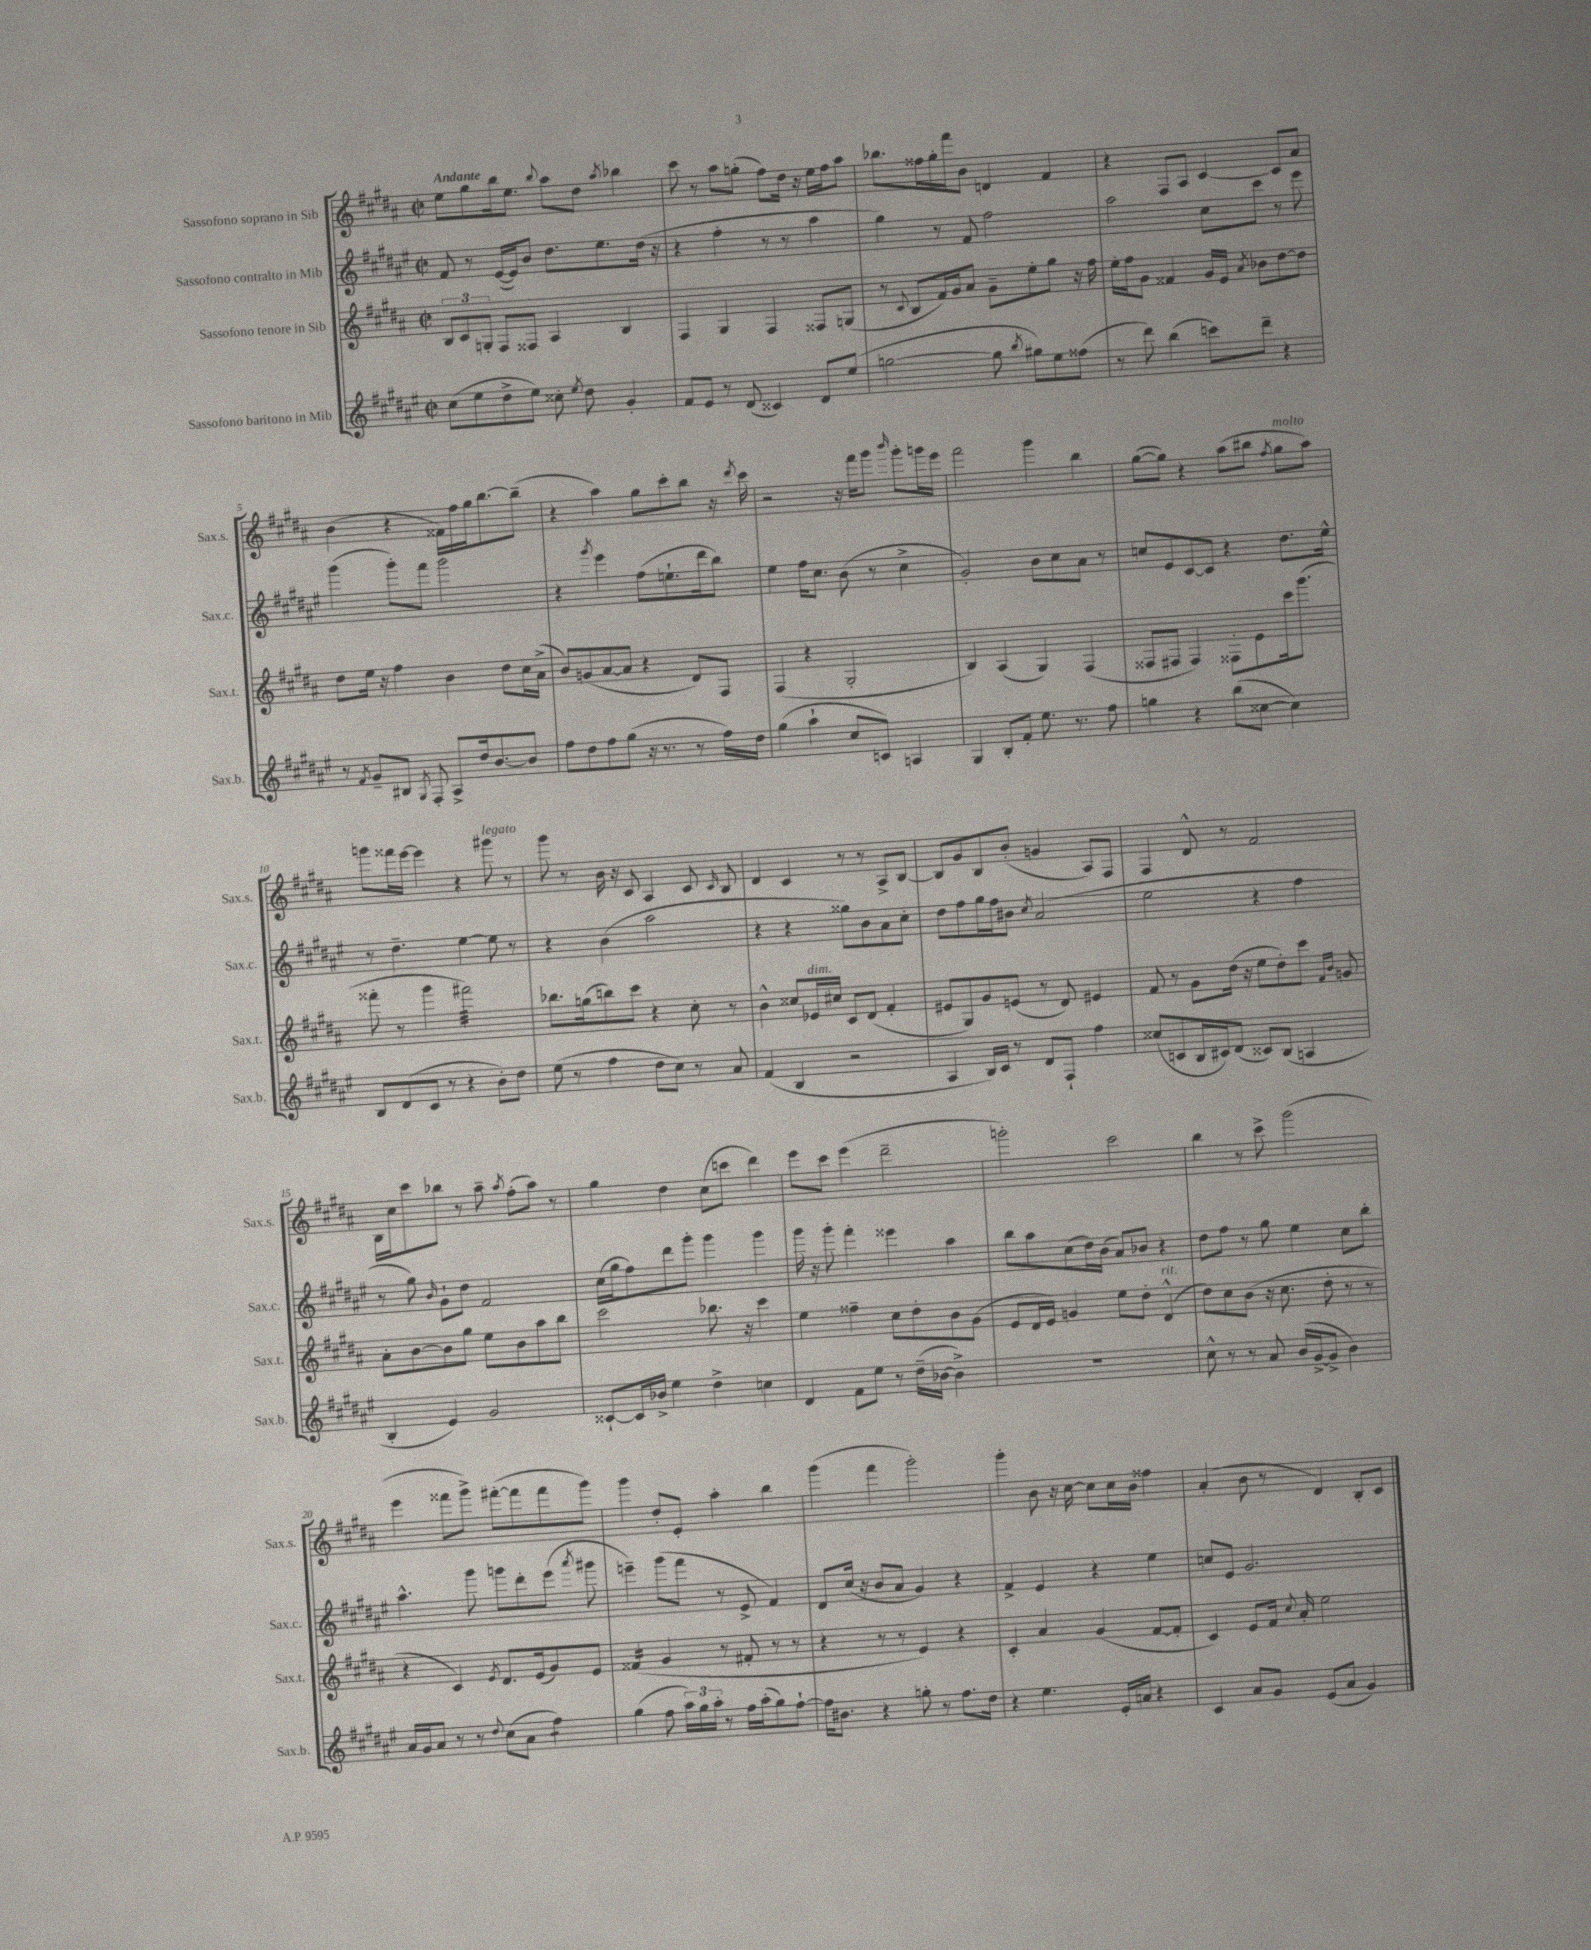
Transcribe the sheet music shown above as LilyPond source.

<<
\new StaffGroup <<
\new Staff = "s0" \with { instrumentName = "Sassofono soprano in Sib" shortInstrumentName = "Sax.s." } {
    \clef treble \key b \major \defaultTimeSignature \time 2/2 \tempo "Andante"
    \autoBeamOff e''8[ gis''8 b''16 e''8.] \appoggiatura { b''8 } ais''8[ dis''8] \acciaccatura { ais''8 } bes''4 |
    cis'''8 r8 ais''8[ g''8]-.( fis''8[) dis''16] r16 e''16[ fis''16 ais''8] |
    bes''8.[ fisis''16 gis''16-. fis'''16 b'8] d'4 fis'4 |
    r4 fis8[ ais8] cis'4~ cis'8[ ais'8] |
    b'4( r4 fisis'16[) fis''16 gis''16 b''8.~ b''8]--( |
    r4 ais''4) gis''8[ cis'''8-. b''8] r16 \acciaccatura { dis'''8 } cis'''16 |
    r2 r16 fis'''16[ gis'''8] \grace { b'''16 } gis'''8[-. g'''16 e'''16] |
    fis'''2 gis'''4 b''4 |
    gis''8[~( gis''8]) r4 ais''8[( bis''8] \acciaccatura { fis''8 } gis''8[^\markup { \italic "molto" } ais''8]) |
    g'''8[ fisis'''16 e'''16]~ e'''4 r4 gis'''8^\markup { \italic "legato" } r8 |
    gis'''8 r8 b'16 r16 cis'8 ais4 cis'8 \grace { cis'16 } b8 |
    dis'4 cis'4 r8 r8 ais8[-> b8]~ |
    b8[ gis'8 b8 b'8]-.( g'4 ais8[) fis8] |
    fis4 dis'8-^ r8 fis'2 |
    b16[ cis''16 cis'''8 bes''8] r8 ais''8-- \acciaccatura { ais''8 } fis''8[-.( ais''8]) r8 |
    gis''4 dis''4 cis''8[( c'''8] dis'''4) |
    e'''8[ cis'''8] e'''4( dis'''2-- |
    g'''2-.) cis'''2 |
    b''4 r8 cis'''8-> gis'''2( |
    e'''4 fisis'''8[ gis'''8]->) fis'''8[~-.( fis'''8 fis'''8 gis'''8]) |
    gis'''4 dis''8[-. e'8]-. ais''4-. b''4 |
    gis'''4( fis'''4 gis'''2-.) |
    gis'''4-. b'8 r16 cis''16~ cis''8[ cis''16 b'16] fisis''4 |
    ais'4-.( b'8 r8 dis'4) b8[-. cis'8] \bar "|." |
}
\new Staff = "s1" \with { instrumentName = "Sassofono contralto in Mib" shortInstrumentName = "Sax.c." } {
    \clef treble \key fis \major \defaultTimeSignature \time 2/2
    \autoBeamOff fis'8 r8 eis'16[~( eis'16) b'8] dis''8.[ eis''8. dis''16]( r16 |
    r4 fis''4-. r8 r8 ais''4 |
    gis''4) r8 fis'8 fis''2 |
    ais''2 cis''8[ cis'''8] r8 eis'''8 |
    gis'''4( gis'''8[-.) fis'''8] gis'''2 |
    r4 \acciaccatura { gis'''8 } eis'''4 fis''8[( e''8.-! dis'''16 b''8]) |
    eis''4 fis''16[ cis''8.] b'8( r8 cis''4-> |
    gis'2-.) b'8[ cis''8 ais'8] r8 |
    c''8[ eis'8 cis'8~ cis'8] r4 dis''8.[ eis''16]-^ |
    r8 dis''4.-- eis''4~ eis''8 r8 |
    r4 b'4( ais''2 |
    r4 r4 gisis''8[) b'8 ais'8 cis''8]-. |
    dis''8[ fis''8 gis''16 fis''16 bis'8] \acciaccatura { cis''8 } ais'2( |
    eis''2 r4 fis''4 |
    r8 gis''8) \grace { b'16 } gis'8[-! dis''8] fis'2 |
    cis''16[( gis''16 fis''8) dis'''8 gis'''8]-. gis'''4 gis'''4 |
    gis'''16 r16 gis'''8-. fis'''4-. eisis'''4 ais''4 |
    b''8[ ais''8 cis''8( dis''16) b'16]( ais'8[) bes'8] r4 |
    dis''8[ fis''8] r8 gis''8 eis''4 cis''8[ b''8]-. |
    ais''4.-^ gis'''8 g'''8[ dis'''8-. eis'''8]( \acciaccatura { ais'''8 } gis'''8 |
    e'''4--) gis'''8[( fis'''8] r8 eis'8-> fis'4) |
    dis'8[ cis''16]( r16 b'8[ ais'8] gis'4) r4 |
    fis'4-> eis'4 r4 eis''4 |
    c''8[ eis'8] gis'2. \bar "|." |
}
\new Staff = "s2" \with { instrumentName = "Sassofono tenore in Sib" shortInstrumentName = "Sax.t." } {
    \clef treble \key b \major \defaultTimeSignature \time 2/2
    \autoBeamOff \tuplet 3/2 { b8[ cis'8 g8]-. } fis8[ fisis8] ais4 b4 |
    fis4 gis4 fis4 fisis8[ g8]( |
    r8 \appoggiatura { cis'8 } b8[ fis'16) gis'16 ais'8] gis'8[-- e''8-. gis''8] r16 fis''16 |
    e''16[-. fis''16 gis'8] fisis'4 gis'16[ e'16] \acciaccatura { ais'8 } bes'8[ dis''8~ dis''8] |
    dis''8[ e''16] r16 fis''4 b'4 dis''8[ cis''16 ais'16]->( |
    b'8[) g'8( ais'8~ ais'8] r4 dis'8[) fis8] |
    fis4( r4 gis2-. |
    b4) ais4( gis4) fis4( |
    fisis8[ fis8] fis4) fisis8[-. e'8 cis'''16 gis'''8.]( |
    fisis'''8-. r8 gis'''4 fis'''2:32) |
    bes''8.[ g''16( b''8) cis'''8] r4 cis''8-. r8 |
    b'4-^ cisis''8[ ees'16^\markup { \italic "dim." } cis''16] cis'8[ dis'8]( fis'4-. |
    eis'8[ gis8) gis'8 e'8]( r8 dis'8) eis'4 |
    fis'8 r8 gis'8[ dis''16]( r16 e''8[ dis''8-.) cis'''8] \grace { fis'16[ b'16] } g'8 |
    ais'8[-. b'8~ b'8 gis''8] e''8[ b'8 ais''8 b''8] |
    cis'''2 bes''8. r16 cis'''4 |
    e''4 fisis''4-- cis''8[ dis''8-. b'8 gis'8]( |
    e'8[ dis'16 e'16]) g'4 e''8[ dis''8]-. dis'4-^^\markup { \italic "rit." }( |
    dis''8[) cis''8 b'8]( r16 cis''8. dis''8-. r8 r8 |
    r4 cis'4) \acciaccatura { e'8 } dis'8.[ e'16( gis'8) e'8] |
    fisis'4:16( gis'4 r8 fis'8-. r8 r8 |
    r4 r8 r8 e'4) r4 |
    cis'4-. ais'4 gis'4( fis'8[~ fis'8]-. |
    cis'4) e'8[ fis'16] \appoggiatura { cis''8 } ais'16-. e''2 \bar "|." |
}
\new Staff = "s3" \with { instrumentName = "Sassofono baritono in Mib" shortInstrumentName = "Sax.b." } {
    \clef treble \key fis \major \defaultTimeSignature \time 2/2
    \autoBeamOff cis''8[( eis''8 dis''8-> eis''8]) cisis''8-. \acciaccatura { eis''8 } dis''8 gis'4-. |
    fis'8[ eis'8] r8 dis'8( cisis'4) dis'8[ eis''8]( |
    g''2~ g''8 \acciaccatura { b''8 } gis''8[) eis''8 fisis''8]( |
    r8 dis'''8) b''4( c'''8[) dis'''8]-- r4 |
    r8 \acciaccatura { fis'8 } gis'8[-- bis8] \acciaccatura { gis8 } fis8-. ais8[-> dis''16 b'8.~ b'8] |
    fis''8[ dis''8 fis''8 gis''8]( r16 r8. r8 fis''16[) dis''16] |
    gis''4( ais''4-! cis''8[ c'8]) a4 |
    gis4 b8[-. fis'8]-. eis''8. r8. fis''8 |
    g''4 r4 b''8[( cisis''8]~ cisis''4) |
    b8[ dis'8( cis'8] r8 r4 b'8[-.) dis''8] |
    eis''8( r8 fis''4 dis''8[ cis''8]) r8 ais'8 |
    fis'4( b4 r2 |
    ais4 b16[) cis'16] r8 dis'8[ fis8]-! fis''4 |
    cisis''8[( c'8 b16 cis'16) dis'8]( cisis'8[) b8]( a4 |
    b4-. eis'4) gis'2 |
    cisis'8[~-! cisis'16 bes'16]-> eis''4 dis''4-> c''4 |
    dis'4 fis'8[ eis''8] r8 dis''16[--( bes'16]~ bes'4->) |
    R1 |
    cis''8-^ r8 r8 ais'8 b'16[( gis'16~-> gis'8]-> b'4) |
    ais'16[ gis'16 ais'8] r8 r8 \appoggiatura { dis''8 } cis''8[( ais'8] fis''4:8) |
    gis''4( fis''8 \tuplet 3/2 { ais''16[) gis''16 ais''16]-. } r8 fis''16[ ais''16-.( gis''8) fis''8]~-! |
    fis''16[ bis'8.] r4 g''8-. r8 fis''8.[ dis''16] |
    r4 eis''4. eis'16[-. a'16] r4 |
    cis'4 ais'8[ gis'8] eis'8[( ais'8] gis'4) \bar "|." |
}
>>
>>
